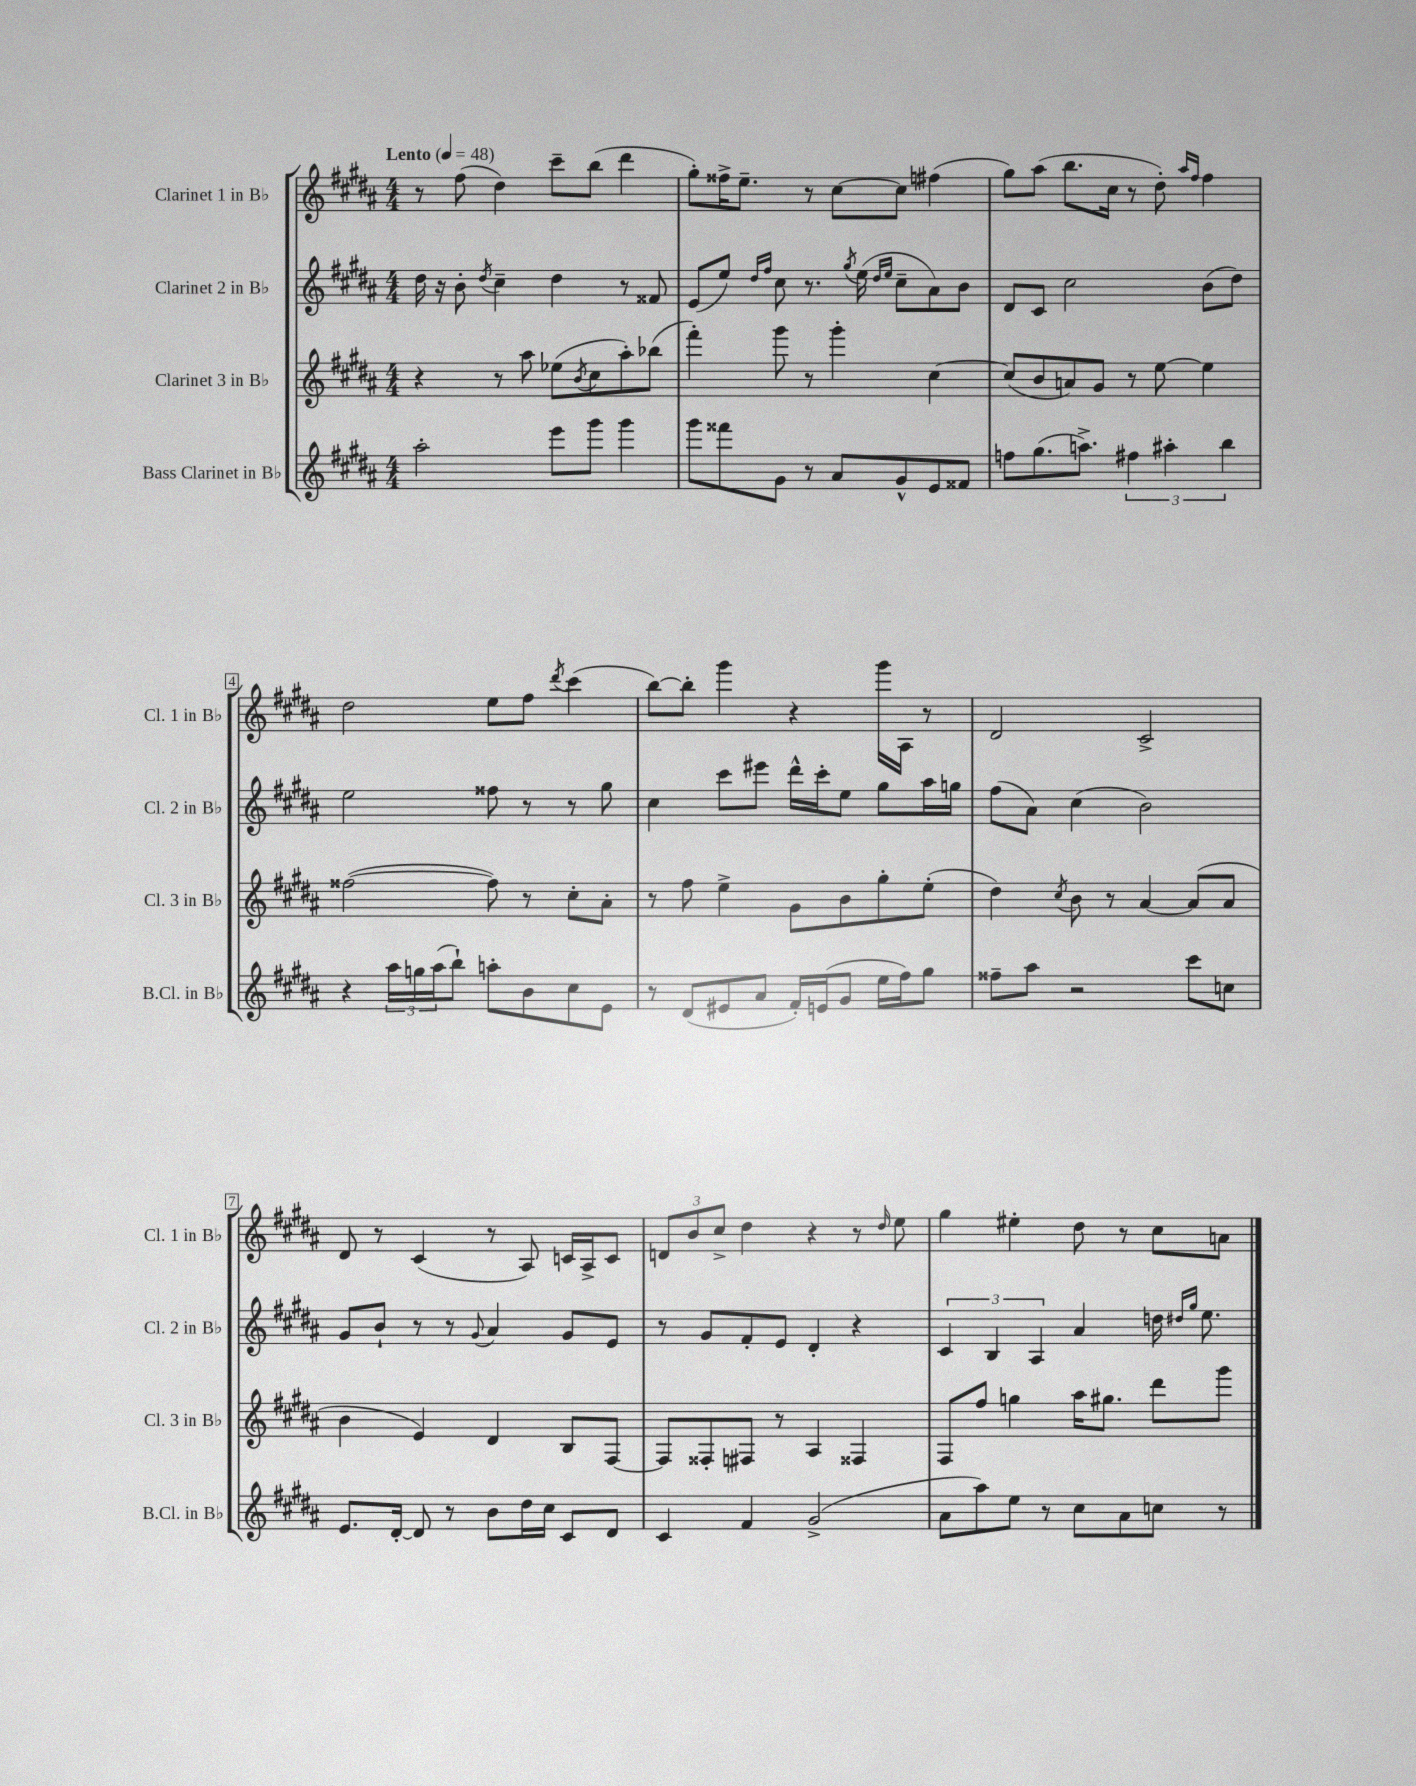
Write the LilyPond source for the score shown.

<<
\new StaffGroup <<
\new Staff = "s0" \with { instrumentName = "Clarinet 1 in Bb" shortInstrumentName = "Cl. 1 in Bb" } {
    \clef treble \key b \major \numericTimeSignature \time 4/4 \tempo "Lento" 4 = 48
    r8 fis''8( dis''4) cis'''8-- b''8( dis'''4 |
    gis''8-.) fisis''16-> e''8.-- r8 cis''8~ cis''8 fis''4( |
    gis''8) ais''8( b''8. cis''16 r8 dis''8-.) \grace { ais''16 fis''16 } fis''4 |
    dis''2 e''8 fis''8 \acciaccatura { dis'''8 } cis'''4( |
    b''8~) b''8-. gis'''4 r4 gis'''16 ais16 r8 |
    dis'2 cis'2-> |
    dis'8 r8 cis'4( r8 ais8) c'16 ais16-> c'8 |
    \tuplet 3/2 { d'8 b'8 cis''8-> } dis''4 r4 r8 \grace { dis''16 } e''8 |
    gis''4 eis''4-. dis''8 r8 cis''8 a'8 \bar "|." |
}
\new Staff = "s1" \with { instrumentName = "Clarinet 2 in Bb" shortInstrumentName = "Cl. 2 in Bb" } {
    \clef treble \key b \major \numericTimeSignature \time 4/4
    dis''16 r16 b'8-. \acciaccatura { dis''8 } cis''4-- dis''4 r8 fisis'8 |
    e'8( e''8) \grace { dis''16 fis''16 } cis''8 r8. \acciaccatura { gis''8 } e''16( \grace { dis''16 e''16 } cis''8-- ais'8) b'8 |
    dis'8 cis'8 cis''2 b'8( dis''8) |
    e''2 fisis''8 r8 r8 gis''8 |
    cis''4 cis'''8 eis'''8 dis'''16-^ cis'''16-. e''8 gis''8 ais''16 g''16 |
    fis''8( ais'8) cis''4( b'2) |
    gis'8 b'8-! r8 r8 \appoggiatura { gis'8 } ais'4 gis'8 e'8 |
    r8 gis'8 fis'8-. e'8 dis'4-. r4 |
    \tuplet 3/2 { cis'4 b4 ais4 } ais'4 d''16 \grace { dis''16 gis''16 } e''8. \bar "|." |
}
\new Staff = "s2" \with { instrumentName = "Clarinet 3 in Bb" shortInstrumentName = "Cl. 3 in Bb" } {
    \clef treble \key b \major \numericTimeSignature \time 4/4
    r4 r8 ais''8 ees''8( \acciaccatura { b'8 } cis''8 ais''8-.) bes''8( |
    fis'''4-.) gis'''8 r8 gis'''4-. cis''4~ |
    cis''8( b'8 a'8) gis'8 r8 e''8~ e''4 |
    fisis''2~( fisis''8) r8 cis''8-. ais'8-. |
    r8 fis''8 e''4-> gis'8 b'8 gis''8-. e''8-.( |
    dis''4) \acciaccatura { cis''8 } b'8 r8 ais'4~ ais'8( ais'8 |
    b'4 e'4) dis'4 b8 fis8~ |
    fis8 fisis8-. fis8 r8 ais4 fisis4 |
    fis8 fis''8 g''4 ais''16 gis''8. dis'''8 gis'''8 \bar "|." |
}
\new Staff = "s3" \with { instrumentName = "Bass Clarinet in Bb" shortInstrumentName = "B.Cl. in Bb" } {
    \clef treble \key b \major \numericTimeSignature \time 4/4
    ais''2-. e'''8 gis'''8 gis'''4 |
    gis'''8 fisis'''8 gis'8 r8 ais'8 gis'8-^ e'8 fisis'8 |
    f''8 gis''8.( a''8.->) \tuplet 3/2 { fis''4 ais''4-. b''4 } |
    r4 \tuplet 3/2 { ais''16 g''16 ais''16( } b''8-!) a''8-. b'8 cis''8 e'8 |
    r8 dis'8( eis'8 ais'8 fis'16-.) e'16( gis'8 e''16 fis''16) gis''8 |
    fisis''8-- ais''8 r2 cis'''8 c''8 |
    e'8. dis'16~-. dis'8 r8 b'8 dis''16 cis''16 cis'8 dis'8 |
    cis'4 fis'4 gis'2->( |
    ais'8 ais''8) e''8 r8 cis''8 ais'8 c''8 r8 \bar "|." |
}
>>
>>
\layout { \context { \Score \override BarNumber.stencil = #(make-stencil-boxer 0.1 0.3 ly:text-interface::print) } }
